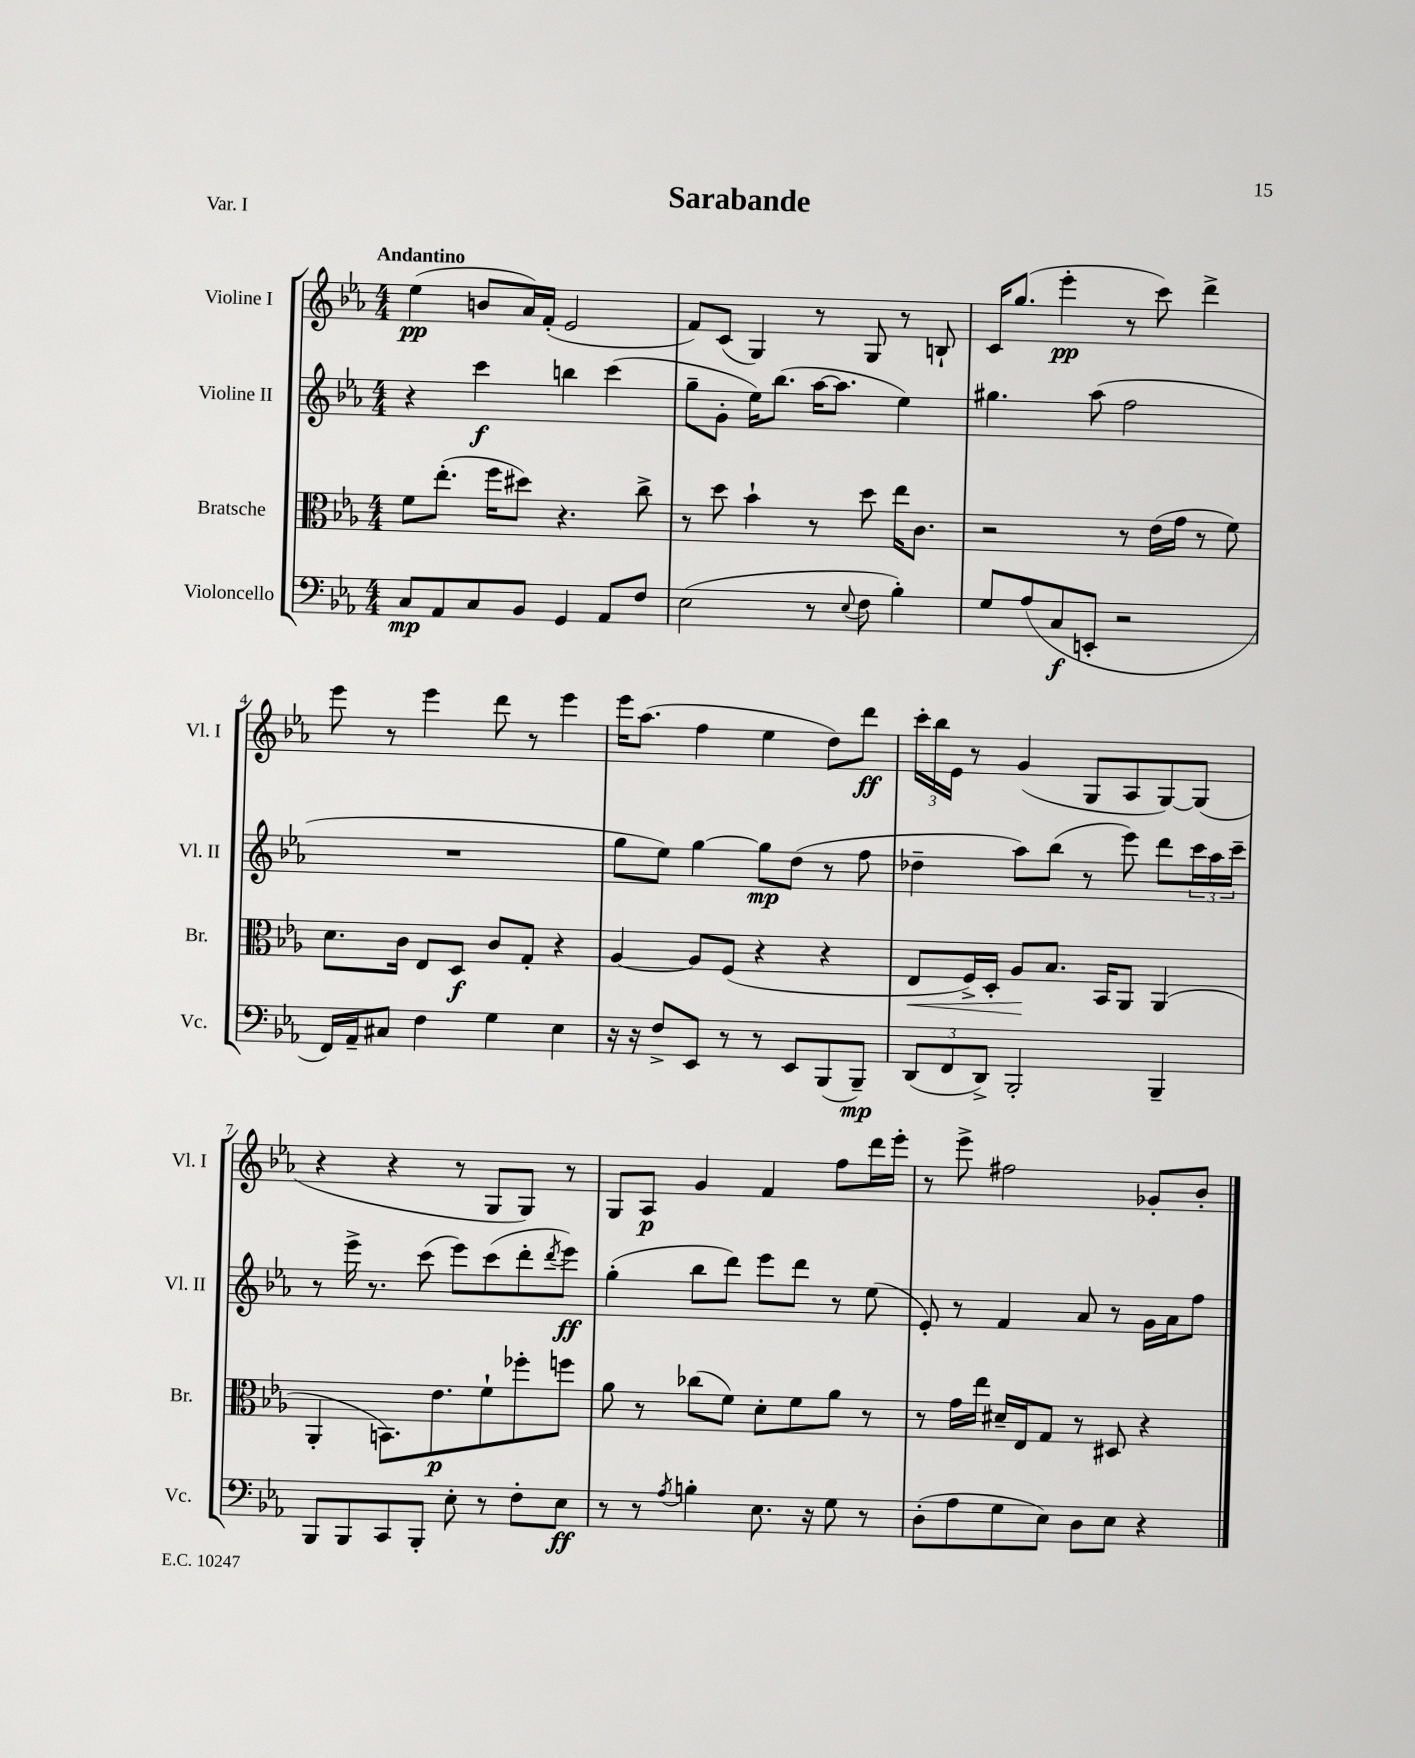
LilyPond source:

\header { title = "Sarabande" piece = "Var. I" }
<<
\new StaffGroup <<
\new Staff = "s0" \with { instrumentName = "Violine I" shortInstrumentName = "Vl. I" } {
    \clef treble \key ees \major \numericTimeSignature \time 4/4 \tempo "Andantino"
    ees''4\pp( b'8 aes'16) f'16-.( ees'2 |
    f'8) c'8( g4) r8 g8 r8 b8-! |
    c'16 g''8.( ees'''4-.\pp r8 c'''8) d'''4-> |
    ees'''8 r8 ees'''4 d'''8 r8 ees'''4 |
    ees'''16 aes''8.( f''4 ees''4 d''8) d'''8\ff |
    \tuplet 3/2 { c'''16-. bes''16 ees'16 } r8 g'4( g8 aes8 g8~) g8( |
    r4 r4 r8 g8 g8) r8 |
    g8 aes8\p g'4 f'4 f''8 d'''16 ees'''16-. |
    r8 ees'''8-> fis''2 ges'8-. bes'8-. \bar "|." |
}
\new Staff = "s1" \with { instrumentName = "Violine II" shortInstrumentName = "Vl. II" } {
    \clef treble \key ees \major \numericTimeSignature \time 4/4
    r4 c'''4\f b''4 c'''4( |
    g''8-- g'8-. ees''16) bes''8.( aes''16~ aes''8. ees''4) |
    gis''4. aes''8( f''2 |
    R1 |
    g''8 ees''8) g''4~ g''8\mp d''8( r8 f''8 |
    des''4-- aes''8) bes''8( r8 ees'''8) d'''8 \tuplet 3/2 { c'''16 aes''16 c'''16-- } |
    r8 ees'''16-> r8. c'''8( ees'''8) c'''8( d'''8-. \acciaccatura { d'''8 } ees'''8\ff) |
    g''4-.( bes''8 d'''8) ees'''8 d'''8 r8 ees''8( |
    ees'8-.) r8 f'4 aes'8 r8 g'16 aes'16 f''8 \bar "|." |
}
\new Staff = "s2" \with { instrumentName = "Bratsche" shortInstrumentName = "Br." } {
    \clef alto \key ees \major \numericTimeSignature \time 4/4
    f'8 ees''8.-.( f''16 dis''8) r4. c''8-> |
    r8 d''8 bes'4-! r8 d''8 ees''16 c'8. |
    r2 r8 ees'16( g'16 r8 f'8) |
    d'8. c'16 ees8 d8\f c'8 g8-. r4 |
    aes4~ aes8 f8( r4 r4 |
    ees8\< f16->) d16-. aes8\! bes8. bes,16 aes,8 aes,4( |
    aes,4-. b,8.) ees'8.\p f'8-! fes''8-. f''8 |
    aes'8 r8 ces''8( f'8) d'8-. f'8 aes'8 r8 |
    r8 g'16 ees''16 dis'16-- ees16 g8 r8 dis8 r4 \bar "|." |
}
\new Staff = "s3" \with { instrumentName = "Violoncello" shortInstrumentName = "Vc." } {
    \clef bass \key ees \major \numericTimeSignature \time 4/4
    c8\mp aes,8 c8 bes,8 g,4 aes,8 f8 |
    ees2( r8 \appoggiatura { ees8 } f8 bes4-.) |
    g8 aes8( c8\f e,8-. r2 |
    f,16) aes,16-- cis8 f4 g4 ees4 |
    r16 r16 f8-> ees,8 r8 r8 ees,8 bes,,8( bes,,8--\mp) |
    \tuplet 3/2 { d,8( f,8 d,8->) } bes,,2-. bes,,4-- |
    bes,,8 bes,,8 c,8 bes,,8-. ees8-. r8 f8-. ees8\ff |
    r8 r8 \acciaccatura { aes8 } b4-. ees8. r16 g8 r8 |
    d8-.( aes8 g8 ees8) d8 ees8 r4 \bar "|." |
}
>>
>>
